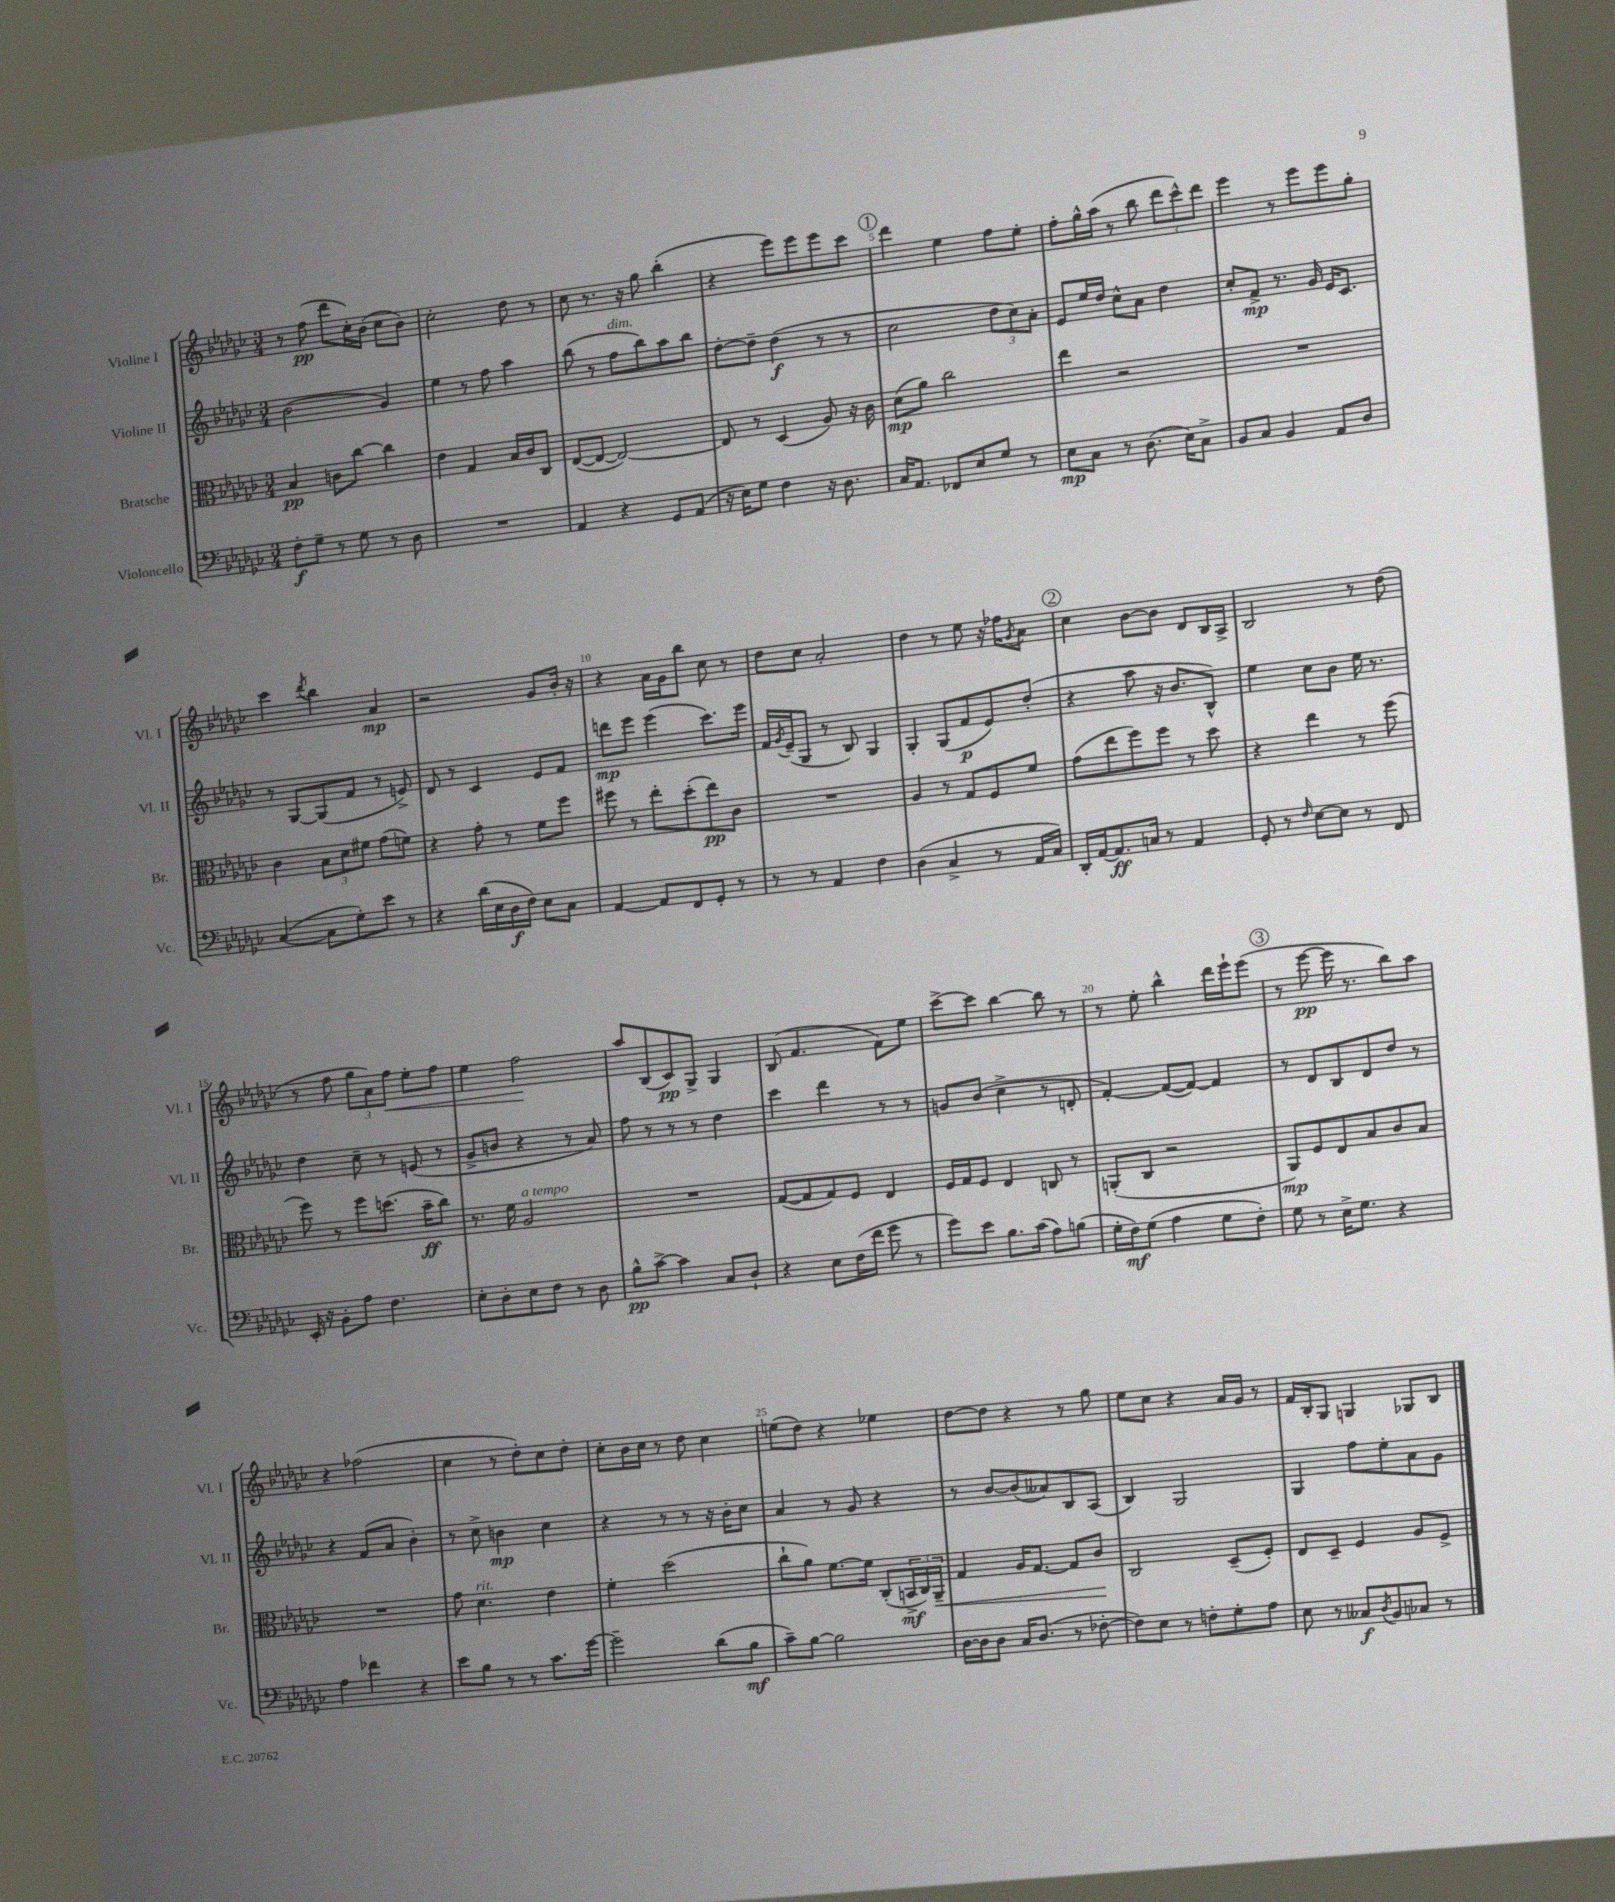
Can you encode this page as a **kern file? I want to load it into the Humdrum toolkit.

**kern	**kern	**kern	**kern
*staff4	*staff3	*staff2	*staff1
*clefF4	*clefC3	*clefG2	*clefG2
*k[b-e-a-d-g-c-]	*k[b-e-a-d-g-c-]	*k[b-e-a-d-g-c-]	*k[b-e-a-d-g-c-]
*M3/4	*M3/4	*M3/4	*M3/4
8F'	4B-	(2b-	8r
8G-~	.	.	(8ff
8r	8c	.	8ddd-
8G-	[8cc-	.	16cc-')
.	.	.	(16b-
8r	4cc-]	4g-)	8cc-
8D-	.	.	8b-)
=	=	=	=
2.r	4e-	4ee-	2cc-'
.	4G-	8r	.
.	.	8ff	.
.	16B-	4aa-	8dd-
.	16c-	.	.
.	8C-	.	8r
=	=	=	=
4AA-	([8E-	(8bb-	8cc-
.	8E-_	8r	8.r
4r	2E-_)	8ff	.
.	.	.	16r
.	.	8bb-)	8gg-
8GG-	.	8aa-	(4bb-'
(8AA-	.	8bb-	.
=	=	=	=
16r	8E-]	[8dd-'	4r
16E-)	.	.	.
8G-	8r	8dd-~]	.
4F	(4D-	(4dd-	8eee-)
.	.	.	8eee-
16r	8A-)	8r	8eee-
8.D-	.	.	.
.	16r	8r	8ccc-
.	16c-	.	.
=	=	=	=
16C-	(8d-	2cc-	4ddd-
8.AA-	.	.	.
.	8a-)	.	.
8FF-	2cc-	.	4ee-
8E-	.	.	.
8G-	.	12dd-	8ff
.	.	12cc-)	.
8r	.	.	8ee-'
.	.	12a-'	.
=	=	=	=
8E-	4ee-	8e-	8ff'
8C-	.	16ee-	16gg-^^
.	.	16dd-	(16aa-
8r	2r	8cc-^^	8r
(8.D-	.	8a-	8bb-
.	.	4dd-	12ddd-
16E-)	.	.	.
.	.	.	12ccc-^^)
8C-^	.	.	.
.	.	.	12ddd-
=	=	=	=
8BB-	2.r	8cc-'	4eee-
8C-	.	8f^	.
4BB-	.	8.r	8r
.	.	.	8eee-
.	.	16g-	.
8AA-	.	16e-	8eee-
.	.	8.c-	.
8D-	.	.	8gg-'
=	=	=	=
([4C-	4c-	8r	4ccc-
.	.	[8G-	.
.	.	.	8qddd-
8C-]	12B-	(8G-]	4bb-
.	12d-	.	.
8G-')	.	8f	.
.	12f#	.	.
8e-	(8g-	8r	4a-
8r	8f)	8e^)	.
=	=	=	=
4r	4r	8d-	2r
.	.	8r	.
(16d-	8g-'	4c-	.
16E-	.	.	.
16D-	8r	.	.
16F)	.	.	.
8E-	8f	8e-	8g-
8C-	8ff	8f	16b-'
.	.	.	16r
=	=	=	=
[4AA-	8ff#	8ddd	4r
.	8r	8eee-	.
8AA-]	8ee-'	(4eee-	16a-
.	.	.	16g-
8FF	(8dd-'	.	8bb-
8GG-'	8ee-)	8.ccc-)	8cc-
8r	8c-	.	8r
.	.	16eee-	.
=	=	=	=
8r	2.r	16f	8dd-
.	.	8qg-	.
.	.	(16e-~	.
8r	.	8G-	8cc-
4AA-	.	8r	2a-'
.	.	8B-)	.
4F	.	4G-	.
=	=	=	=
(4D-	4A-	4G-'	4dd-
4C-^	8r	(8G-	8r
.	8G-	8f	8ee-
8r	8F	8e-)	16r
.	.	.	16ff-
.	.	.	8qg-
16AA-	8f	(8dd-'	8a-
16C-)	.	.	.
=	=	=	=
16DD-'	(8g-	4r	4cc-
[16AA-	.	.	.
8.AA-]	8ee-	.	.
.	8ff)	8aa-	[8b-
16C	.	.	.
8r	8ff	16r	8b-]
.	.	8.b-	.
4AA-	8r	.	8d-
.	8dd-	8B-^^)	16B-
.	.	.	16A-^
=	=	=	=
8GG-'	4r	4ee-	2B-
8r	.	.	.
16qqF	.	.	.
[8E-	4ee-	8cc-	.
8E-]	.	8b-	.
8r	8r	16ee-	8r
.	.	8.r	.
8FF	(8ff	.	(8dd-
=	=	=	=
16EE-'	8ff)	4dd-	8r
16r	.	.	.
8BB-'	8r	.	8ff
8A-	8ff	8cc-~	12gg-
.	.	.	12a-)
4.F	(8.dd	8r	.
.	.	.	12ff
.	.	(8e	8ee-'
.	16b-~	.	.
.	8cc-)	8r	8ff
=	=	=	=
8E-'	8.r	8g-^	4ee-
8D-'	.	8b	.
.	16f	.	.
8E-	2A-	4r	2ff
8F	.	.	.
8r	.	8r	.
8D-	.	8a-)	.
=	=	=	=
8B-^^	2.r	8ff	8aa-
[8c-^	.	8r	(8B-
4c-]	.	8r	8c-)
.	.	8r	8G-^
8C-	.	4dd-	4G-
8D-`	.	.	.
=	=	=	=
4r	([8G-	4ccc-	(8B-
.	8G-]	.	4.f
8E-	8G-)	4ddd-	.
(16F	8F	.	.
16f	.	.	.
8g-	4E-	8r	8f)
8r	.	8r	8ee-
=	=	=	=
8g-)	16F	8g	[8ccc-^
.	16G-	.	.
8e-	8F	(8b-	8ccc-]
8.B-	4E-	4cc-^	[4bb-
(16c-	.	.	.
8A-)	8C	8r	8bb-]
(8B	8r	8d'	8r
=	=	=	=
16G-'	(8AA'	[4f')	8r
16F)	.	.	.
(8G-	8C-	.	8ee-'
4A-	2r	(8f_	4bb-^^
.	.	8f_)	.
8G-	.	4f]	16ddd-
.	.	.	16eee-`
8F')	.	.	(8eee-
=	=	=	=
8G-	8AA-)	8r	8r
8r	8F	8d-	[8eee-
16E-^	8E-	8B-	16eee-]
8.G-	.	.	8.r
.	8B-	8d-	.
4r	8c-	8dd-	8bb-)
.	8B-	8r	8aa-
=	=	=	=
4A-	2.r	4r	4r
4f-	.	(8f	(2ff-
.	.	8a-	.
4r	.	4b-')	.
=	=	=	=
8e-	8g-	8r	4cc-
8B-	4.d-	8cc-^	.
8r	.	4b	8r
8r	.	.	8dd-')
8.c-	4e-	4cc-	8cc-
.	.	.	8dd-'
[16g-	.	.	.
=	=	=	=
2g-~]	4f'	4r	8cc-'
.	.	.	16b-
.	.	.	16cc-
.	(2dd-	8r	8r
.	.	8r	8dd-
(8d-	.	16r	4cc-
.	.	16b-'	.
8B-	.	8cc-	.
=	=	=	=
8c-~)	8cc-`	4a-	(8ee
[8B-	8a-)	.	8dd-)
2B-]	[8.f	8r	4r
.	.	8g-	.
.	16f]	.	.
.	(8C-'	4r	4ee-
.	24BB^	.	.
.	24C-)	.	.
.	24AA-~	.	.
=	=	=	=
[16D-	4G-	8r	[8dd-
16D-]	.	.	.
8D-	.	[8b-	8dd-]
16C-	16A-	(8b-]	4r
(8.D-	[8.G-	.	.
.	.	8a--)	.
8r	8G-]	8B-	8r
[8F-'	8c-	(8A-	8gg-
=	=	=	=
8F-])	2C-	4B-)	8ee-
8E-	.	.	8cc-
8r	.	2G-	4r
8F'	.	.	.
8G-'	(8D-~	.	16a-
.	.	.	16g-
8A-	8F')	.	8r
=	=	=	=
8E-	8E-	4G-	16f
.	.	.	16B-'
8r	8D-~	.	8G-
8C--	4F	8ff	4G
8qD-	.	.	.
8BB-	.	8ee-'	.
8C-	8A-	8a-	8G-
8r	8F^	8g-	8B-
==	==	==	==
*-	*-	*-	*-
